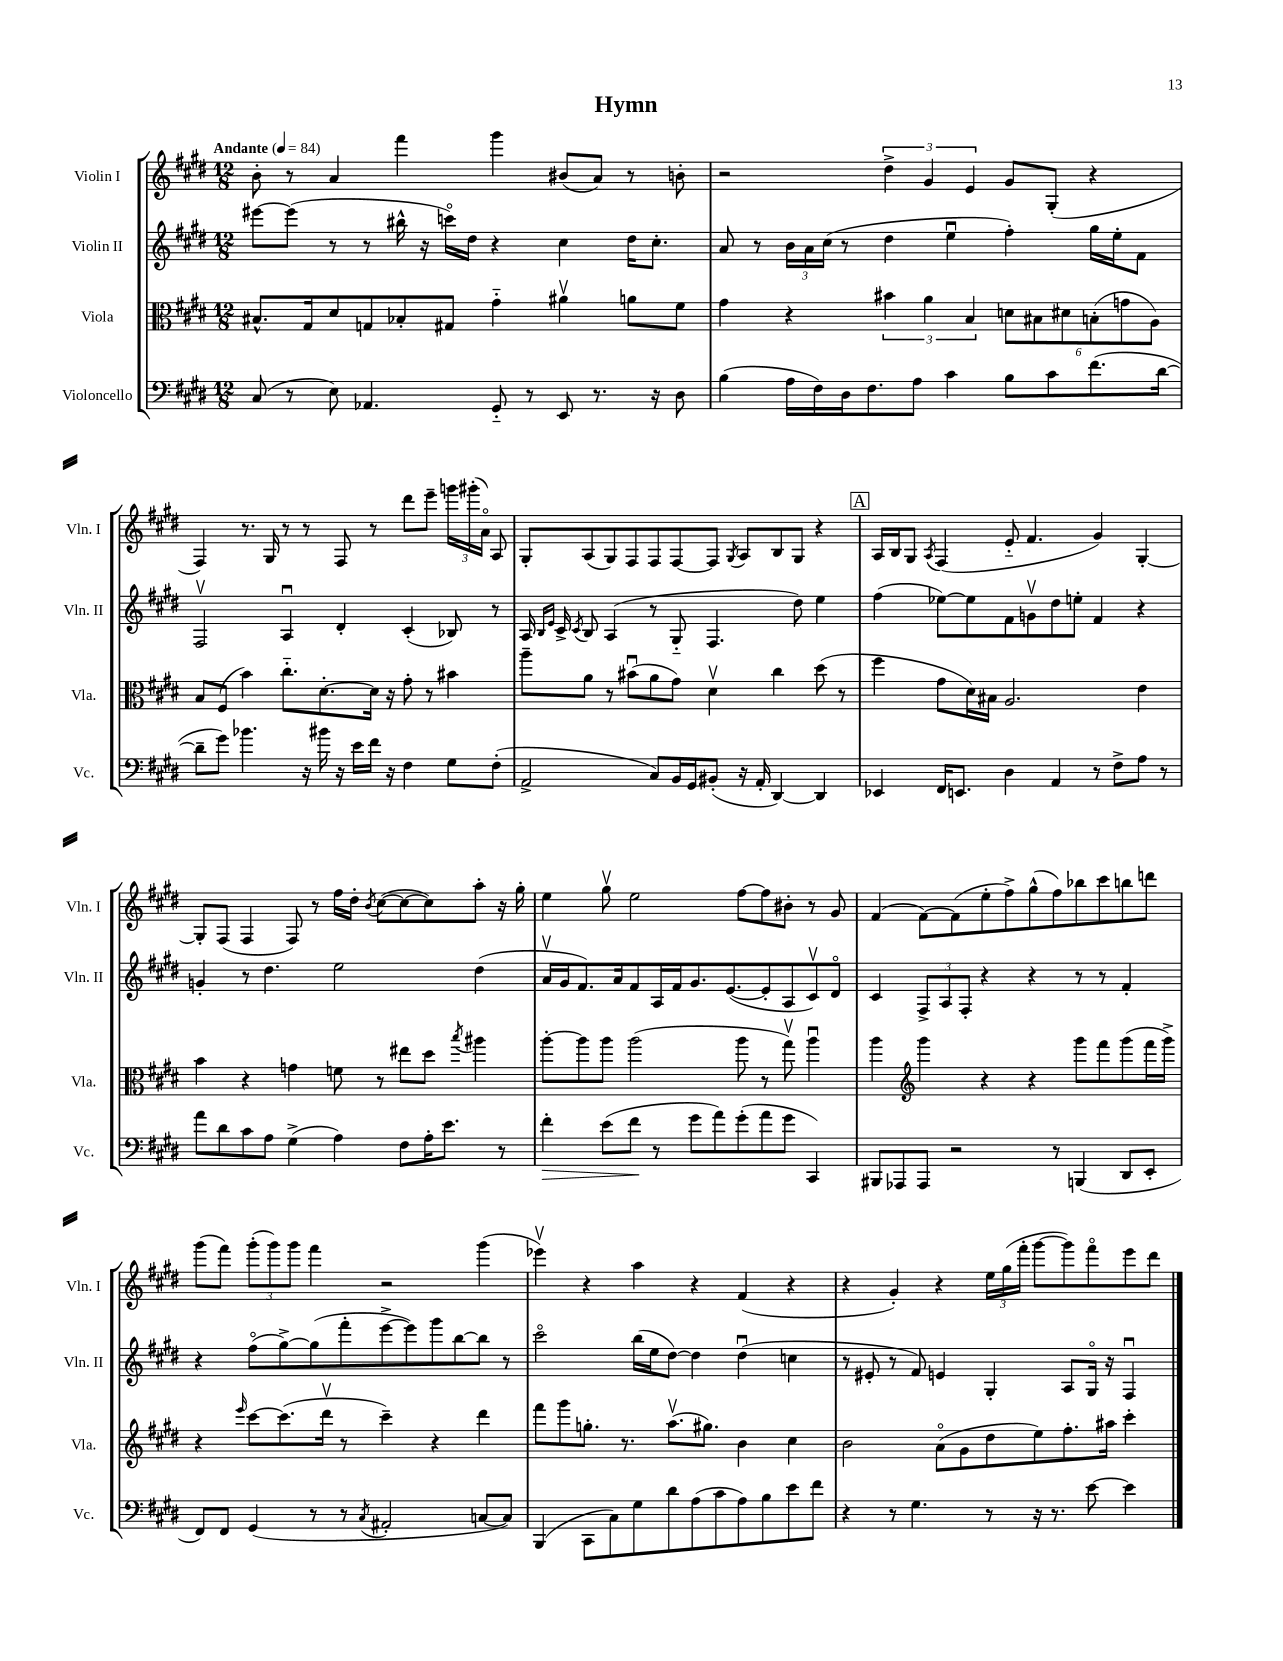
\header { title = "Hymn" }
<<
\new StaffGroup <<
\new Staff = "s0" \with { instrumentName = "Violin I" shortInstrumentName = "Vln. I" } {
    \clef treble \key e \major \numericTimeSignature \time 12/8 \tempo "Andante" 4 = 84
    \autoBeamOff b'8-. r8 a'4 fis'''4 gis'''4 bis'8[( a'8]) r8 b'8-. |
    r2 \tuplet 3/2 { dis''4-> gis'4 e'4 } gis'8[ gis8]-.( r4 |
    fis4) r8. gis16 r8 r8 fis8 r8 dis'''8[ e'''8]-- \tuplet 3/2 { g'''16[ gis'''16-.( a'16]\flageolet) } a8 |
    gis8[-. a8( gis8) fis8 fis8 fis8~ fis8] \acciaccatura { gis8 } a8[ b8 gis8] r4 |
    \mark \markup { \box "A" } a16[ b16 gis8] \acciaccatura { a8 } fis4( e'8-_ fis'4. gis'4) gis4~-. |
    gis8[-. fis8]( fis4 fis8) r8 fis''16[ dis''16]-. \acciaccatura { b'8 } cis''8[~( cis''8~ cis''8) a''8]-. r16 gis''16-. |
    e''4 gis''8\upbow e''2 fis''8[~ fis''8 bis'8]-. r8 gis'8 |
    fis'4( fis'8[~) fis'8( e''8-. fis''8->) gis''8-^( fis''8) bes''8 cis'''8 b''8 d'''8] |
    gis'''8[( fis'''8]) \tuplet 3/2 { gis'''8[-.( gis'''8) gis'''8] } fis'''4 r2 gis'''4( |
    ees'''4\upbow) r4 a''4 r4 fis'4( r4 |
    r4 gis'4-.) r4 \tuplet 3/2 { e''16[ gis''16( fis'''16]-. } gis'''8[~ gis'''8) fis'''8\flageolet e'''8 dis'''8] \bar "|." |
}
\new Staff = "s1" \with { instrumentName = "Violin II" shortInstrumentName = "Vln. II" } {
    \clef treble \key e \major \numericTimeSignature \time 12/8
    \autoBeamOff eis'''8[~ eis'''8]( r8 r8 bis''16-^ r16 c'''16[\flageolet) dis''16] r4 cis''4 dis''16[ cis''8.]-. |
    a'8 r8 \tuplet 3/2 { b'16[ a'16 cis''16]( } r8 dis''4 e''4\downbow fis''4-.) gis''16[ e''16-. fis'8] |
    fis2\upbow a4\downbow dis'4-. cis'4-.( bes8) r8 |
    a16 \grace { b16[ e'16] } cis'16-> \acciaccatura { cis'8 } b8 a4( r8 gis8-_ fis4. dis''8) e''4 |
    \mark \markup { \box "A" } fis''4( ees''8[~) ees''8 fis'8 g'8\upbow dis''8 e''8]-. fis'4 r4 |
    g'4-. r8 dis''4. e''2 dis''4( |
    a'16[\upbow gis'16 fis'8.) a'16 fis'8 a16 fis'16 gis'8. e'8.~( e'8-. a8 cis'8\upbow) dis'8]\flageolet |
    cis'4 \tuplet 3/2 { fis8[-> a8 fis8]-. } r4 r4 r8 r8 fis'4-. |
    r4 fis''8[\flageolet( gis''8~->) gis''8( fis'''8-. e'''8~-> e'''8) gis'''8 b''8~ b''8] r8 |
    cis'''2\flageolet b''16[( e''16 dis''8]~) dis''4 dis''4\downbow( c''4 |
    r8 eis'8-. r8 fis'8) e'4 gis4-. a8[ gis16]\flageolet r16 fis4\downbow \bar "|." |
}
\new Staff = "s2" \with { instrumentName = "Viola" shortInstrumentName = "Vla." } {
    \clef alto \key e \major \numericTimeSignature \time 12/8
    \autoBeamOff bis8.[-^ gis16 dis'8 g8 bes8-. gis8] gis'4-_ ais'4\upbow a'8[ fis'8] |
    gis'4 r4 \tuplet 3/2 { bis'4 a'4 b4 } \tuplet 6/4 { d'8[ bis8 dis'8 b8-.( g'8 a8]) } |
    b8[ fis8]( b'4) cis''8.[-_ dis'8.~-. dis'16] r16 gis'8-. r8 bis'4 |
    a''8[-- a'8] r8 bis'8[\downbow( a'8 gis'8]) dis'4\upbow cis''4 dis''8( r8 |
    \mark \markup { \box "A" } fis''4 gis'8[ dis'16) bis16] a2. e'4 |
    b'4 r4 g'4 f'8 r8 eis''8[ dis''8] \acciaccatura { b''8 } ais''4 |
    a''8[~-. a''8 a''8] a''2( a''8 r8 gis''8\upbow) a''4\downbow |
    a''4 \clef treble gis'''4 r4 r4 gis'''8[ fis'''8 gis'''8( fis'''16 gis'''16]->) |
    r4 \grace { e'''16 } cis'''8[~ cis'''8.( dis'''16]\upbow r8 cis'''4--) r4 dis'''4 |
    fis'''8[ gis'''8 g''8.]-. r8. a''8.[\upbow( gis''8.]) b'4 cis''4 |
    b'2 a'8[\flageolet( gis'8 dis''8 e''8) fis''8.-. ais''16] cis'''4-. \bar "|." |
}
\new Staff = "s3" \with { instrumentName = "Violoncello" shortInstrumentName = "Vc." } {
    \clef bass \key e \major \numericTimeSignature \time 12/8
    \autoBeamOff cis8( r8 e8) aes,4. gis,8-_ r8 e,8 r8. r16 dis8 |
    b4( a16[ fis16) dis16 fis8. a8] cis'4 b8[ cis'8 fis'8.( dis'16]~ |
    dis'8[-- gis'8]) bes'4. r16 bis'16 r16 e'16[ fis'16] r16 fis4 gis8[ fis8]-.( |
    a,2-> cis8[) b,16 gis,16 bis,8]-.( r16 a,16-. dis,4~) dis,4 |
    \mark \markup { \box "A" } ees,4 fis,16[ e,8.] dis4 a,4 r8 fis8[-> a8] r8 |
    a'8[ dis'8 cis'8 a8] gis4->( a4) fis8[ a16-. e'8.] r8 |
    fis'4-.\> e'8[( fis'8]\! r8 gis'8[ a'8) gis'8-.( a'8 gis'8] cis,4) |
    bis,,8[ aes,,8 aes,,8] r2 r8 b,,4( dis,8[ e,8]-. |
    fis,8[) fis,8] gis,4( r8 r8 \acciaccatura { cis8 } ais,2-. c8[~ c8]) |
    b,,4( cis,8[ cis8) gis8 dis'8 a8( cis'8 a8) b8 e'8 fis'8] |
    r4 r8 gis4. r8 r16 r8. e'8~ e'4 \bar "|." |
}
>>
>>
\layout { \context { \Score \remove "Bar_number_engraver" } }
